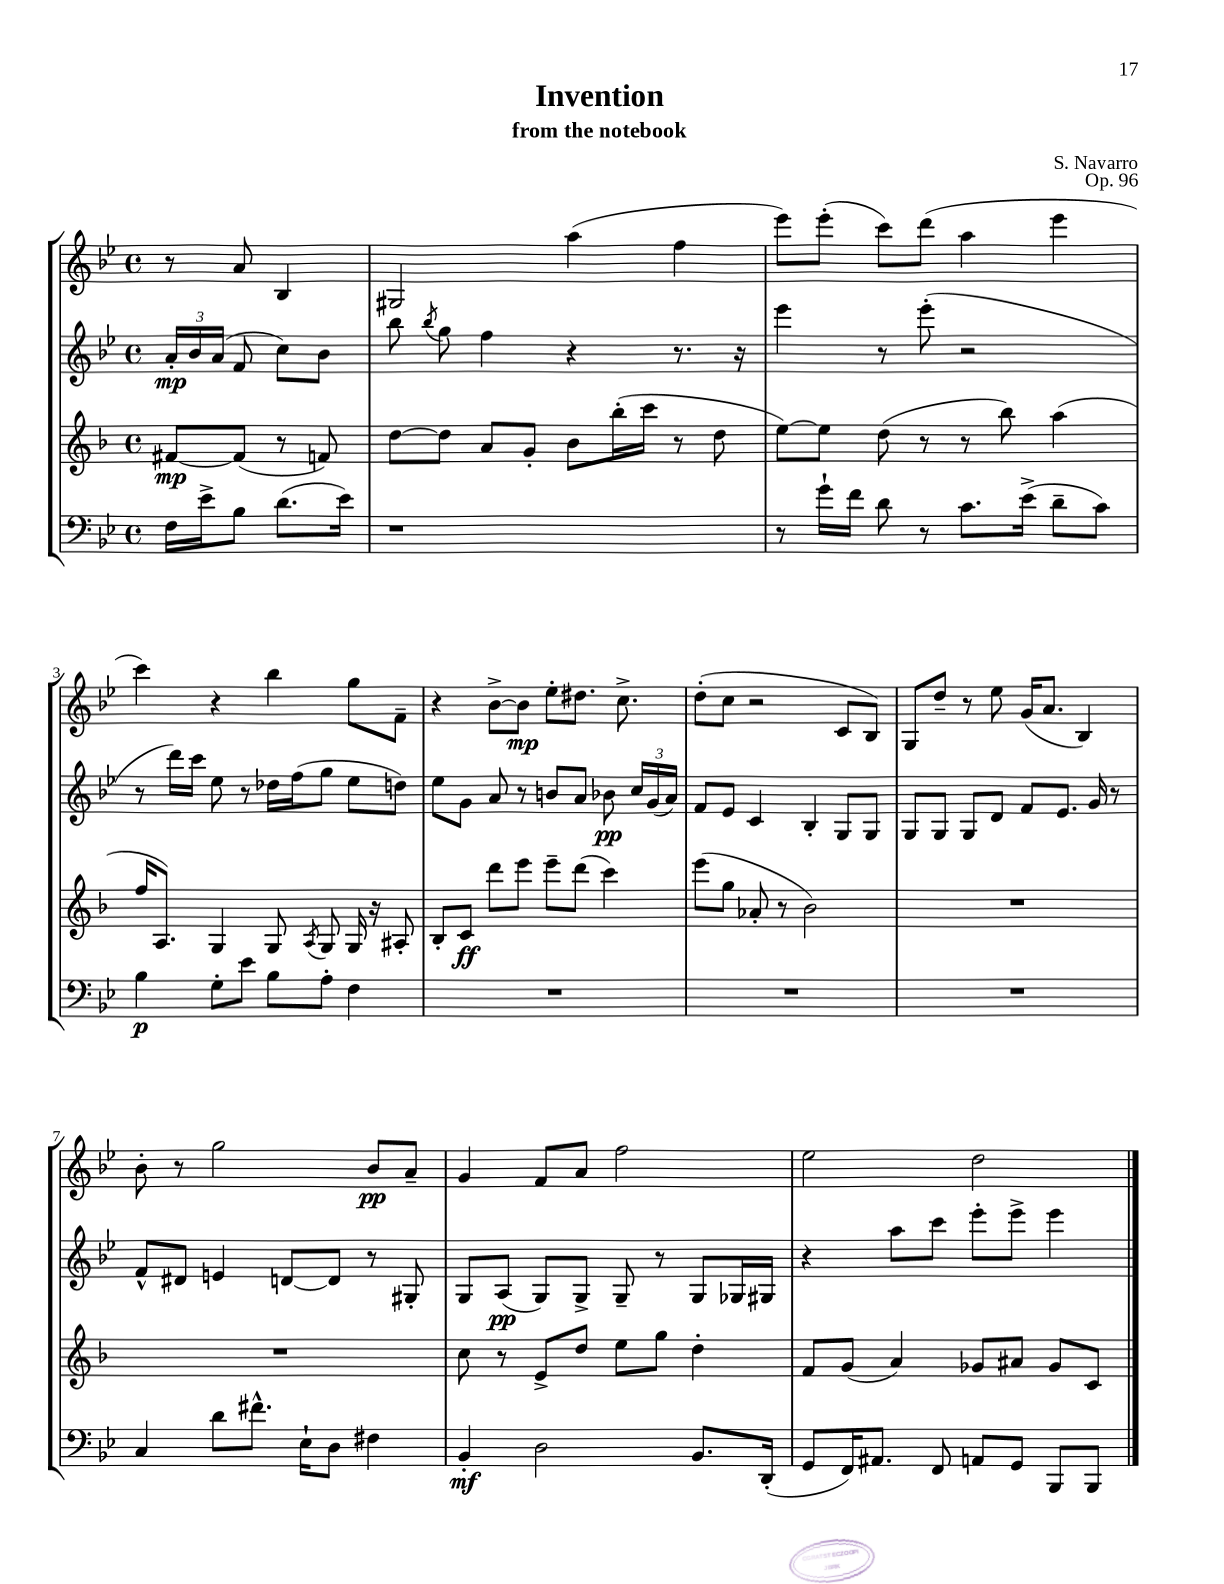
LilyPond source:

\header { title = "Invention" composer = "S. Navarro" subtitle = "from the notebook" opus = "Op. 96" }
<<
\new StaffGroup <<
\new Staff = "s0" {
    \clef treble \key bes \major \defaultTimeSignature \time 4/4 \partial 2
    \autoBeamOff r8 a'8 bes4 |
    gis2 a''4( f''4 |
    ees'''8[) ees'''8]-.( c'''8[) d'''8]( a''4 ees'''4 |
    c'''4) r4 bes''4 g''8[ f'8]-- |
    r4 bes'8[~-> bes'8]\mp ees''8[-. dis''8.] c''8.-> |
    d''8[-.( c''8] r2 c'8[ bes8]) |
    g8[ d''8]-- r8 ees''8 g'16[( a'8.] bes4) |
    bes'8-. r8 g''2 bes'8[\pp a'8]-- |
    g'4 f'8[ a'8] f''2 |
    ees''2 d''2 \bar "|." |
}
\new Staff = "s1" {
    \clef treble \key bes \major \defaultTimeSignature \time 4/4 \partial 2
    \autoBeamOff \tuplet 3/2 { a'16[-.\mp bes'16 a'16]( } f'8 c''8[) bes'8] |
    bes''8 \acciaccatura { bes''8 } g''8 f''4 r4 r8. r16 |
    ees'''4 r8 ees'''8-.( r2 |
    r8 d'''16[) c'''16] ees''8 r8 des''16[ f''16( g''8] ees''8[ d''8]) |
    ees''8[ g'8] a'8 r8 b'8[ a'8] bes'8\pp \tuplet 3/2 { c''16[ g'16( a'16]) } |
    f'8[ ees'8] c'4 bes4-. g8[ g8] |
    g8[ g8] g8[ d'8] f'8[ ees'8.] g'16 r8 |
    f'8[-^ dis'8] e'4 d'8[~ d'8] r8 gis8-. |
    g8[ a8]\pp( g8[) g8]-> g8-- r8 g8[ ges16 gis16] |
    r4 a''8[ c'''8] ees'''8[-. ees'''8]-> ees'''4 \bar "|." |
}
\new Staff = "s2" {
    \clef treble \key f \major \defaultTimeSignature \time 4/4 \partial 2
    \autoBeamOff fis'8[~\mp fis'8]( r8 f'8) |
    d''8[~ d''8] a'8[ g'8]-. bes'8[ bes''16-.( c'''16] r8 d''8 |
    e''8[~) e''8] d''8( r8 r8 bes''8) a''4( |
    f''16[ a8.]) g4 g8 \acciaccatura { a8 } g8 g16 r16 ais8-. |
    bes8[-. c'8]\ff d'''8[ e'''8] e'''8[-- d'''8]( c'''4) |
    e'''8[( g''8] aes'8-. r8 bes'2) |
    R1 |
    R1 |
    c''8 r8 e'8[-> d''8] e''8[ g''8] d''4-. |
    f'8[ g'8]( a'4) ges'8[ ais'8] ges'8[ c'8] \bar "|." |
}
\new Staff = "s3" {
    \clef bass \key bes \major \defaultTimeSignature \time 4/4 \partial 2
    \autoBeamOff f16[ ees'16-> bes8] d'8.[( ees'16]) |
    r1 |
    r8 g'16[-! f'16] d'8 r8 c'8.[ ees'16]->( d'8[-- c'8]) |
    bes4\p g8[-. ees'8] bes8[ a8]-. f4 |
    R1 |
    R1 |
    R1 |
    c4 d'8[ fis'8.]-^ ees16[-! d8] fis4 |
    bes,4-.\mf d2 bes,8.[ d,16]-.( |
    g,8[ f,16) ais,8.] f,8 a,8[ g,8] bes,,8[ bes,,8] \bar "|." |
}
>>
>>
